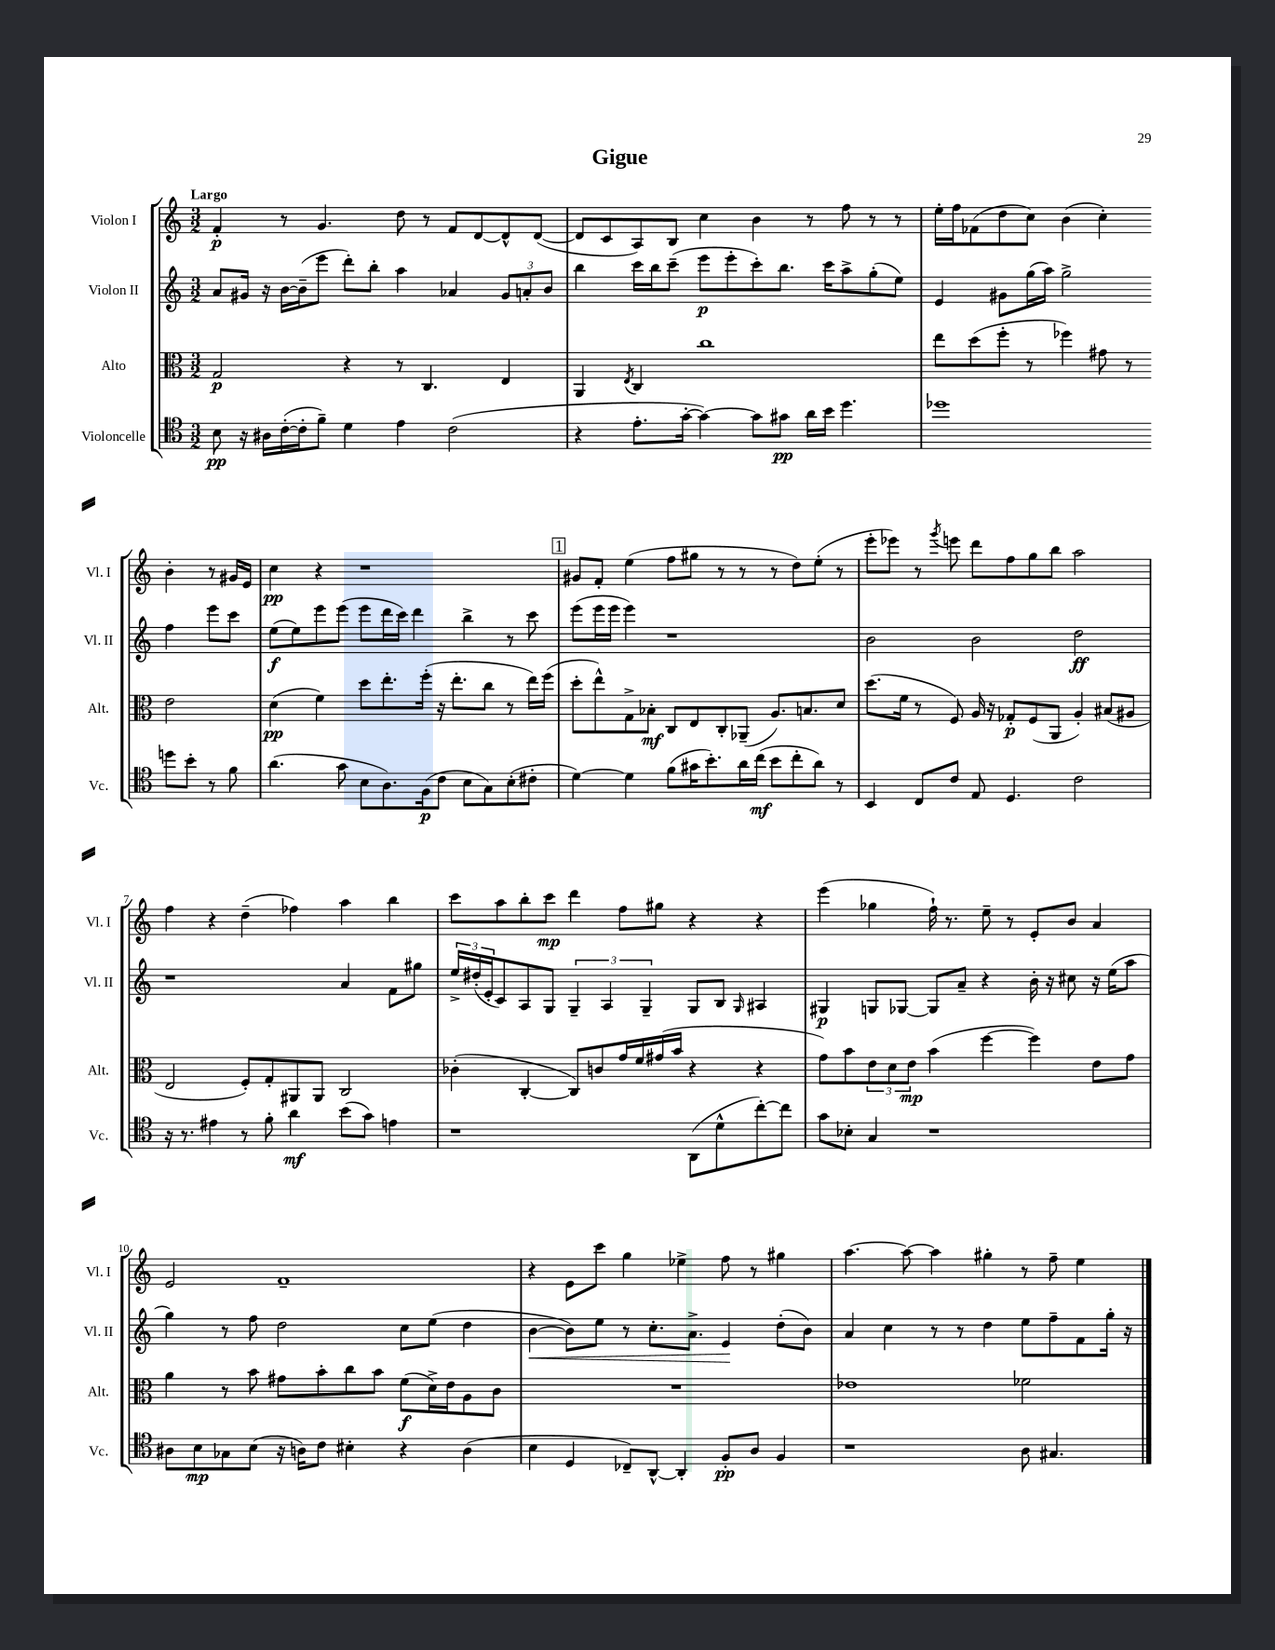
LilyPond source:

\header { title = "Gigue" }
<<
\new StaffGroup <<
\new Staff = "s0" \with { instrumentName = "Violon I" shortInstrumentName = "Vl. I" } {
    \clef treble \key c \major \numericTimeSignature \time 3/2 \tempo "Largo"
    f'4-.\p r8 g'4. d''8 r8 f'8 d'8~ d'8-^ d'8~( |
    d'8 c'8 a8) b8 c''4 b'4 r8 f''8 r8 r8 |
    e''16-. f''16 fes'8( d''8 c''8) b'4( c''4-.) b'4-. r8 gis'16 e'16 |
    c''4\pp r4 r1 |
    \mark \markup { \box "1" } gis'8 f'8-. e''4( f''8 gis''8 r8 r8 r8 d''8) e''8-.( r8 |
    e'''8-. ees'''8) r8 \acciaccatura { g'''8 } e'''8 d'''8 f''8 g''8 b''8 a''2 |
    f''4 r4 d''4--( fes''4) a''4 b''4 |
    c'''8 a''8 b''8-. c'''8\mp d'''4 f''8 gis''8 r4 r4 |
    e'''4( ges''4 f''16-!) r8. e''8-- r8 e'8-. b'8 a'4 |
    e'2 f'1-- |
    r4 e'8 c'''8 g''4 ees''4-> f''8 r8 gis''4 |
    a''4.~ a''8~ a''4 gis''4-. r8 f''8-- e''4 \bar "|." |
}
\new Staff = "s1" \with { instrumentName = "Violon II" shortInstrumentName = "Vl. II" } {
    \clef treble \key c \major \numericTimeSignature \time 3/2
    a'8 gis'16 r16 b'16~ b'16--( e'''8 d'''8-.) b''8-. a''4 aes'4 \tuplet 3/2 { gis'8 a'8-. b'8 } |
    b''4 c'''16 b''16 c'''8--( e'''8\p e'''8-. c'''8-.) b''8. c'''16 a''8-> g''8-.( e''8) |
    e'4 gis'8 g''16( a''16) g''2-> f''4 e'''8 c'''8 |
    e''8\f( e''8) e'''8 e'''8( e'''8 d'''16 c'''16) d'''4 b''4-> r8 c'''8 |
    \mark \markup { \box "1" } e'''8( e'''16 e'''16 e'''4) r1 |
    b'2 b'2 d''2\ff |
    r1 a'4 f'8 gis''8 |
    \tuplet 3/2 { e''16-> dis''16-.( e'16-. } c'8) a8 g8 \tuplet 3/2 { g4-- a4 g4-- } g8 b8 \grace { g16 } ais4 |
    gis4\p g8 ges8~ ges8 a'8-- r4 b'16-. r16 cis''8 r16 e''16( a''8 |
    g''4) r8 f''8 d''2 c''8 e''8( d''4 |
    b'4~\< b'8) e''8 r8 c''8.-. a'8.-> e'4\! d''8-.( b'8) |
    a'4 c''4 r8 r8 d''4 e''8 f''8-- f'8 g''16-. r16 \bar "|." |
}
\new Staff = "s2" \with { instrumentName = "Alto" shortInstrumentName = "Alt." } {
    \clef alto \key c \major \numericTimeSignature \time 3/2
    g2\p r4 r8 c4. e4 |
    a,4 \acciaccatura { e8 } c4 c''1 |
    e''8 d''8( f''8-. r8 fes''4) gis'8 r8 e'2 |
    d'4\pp( f'4) d''8 e''8.-. f''16-.( r16 e''8.-. c''8 r8 e''16) f''16( |
    \mark \markup { \box "1" } d''8-. e''8-^) g8-> bes8-.\mf c8 e8 c8-. aes,8--( a8.) b8. d'8 |
    d''8.( f'16 r8 f8) a16 r16 ges8-.\p f8( a,8 a4-.) bis8( ais8 |
    e2 f8-.) g8-. ais,8 ais,8 c2 |
    ces'4-.( c4~-. c8) c'8 g'16 f'16 gis'16( b'16 r4 r4 |
    g'8) b'8 \tuplet 3/2 { e'8 d'8 e'8\mp } b'4( f''4~ f''4) e'8 g'8 |
    a'4 r8 b'8 gis'8 b'8-. c''8 b'8 f'8\f( d'16->) e'16 a8 c'8 |
    R1. |
    ees'1 fes'2 \bar "|." |
}
\new Staff = "s3" \with { instrumentName = "Violoncelle" shortInstrumentName = "Vc." } {
    \clef tenor \key c \major \numericTimeSignature \time 3/2
    b8\pp r16 ais16 c'16~-.( c'16-. f'8--) d'4 e'4 c'2( |
    r4 e'8.-. g'16~-. g'4~) g'8 gis'8\pp a'16 b'16 d''4. |
    des''1 d''8 b'8-. r8 f'8 |
    a'4.( g'8 b8 a8.) f16\p( c'8 b8 g8) b8-.( cis'8-. |
    \mark \markup { \box "1" } d'4~) d'4 f'8( gis'16 b'8.-.) a'16 c''16\mf( b'8 c''8-. a'8) r8 |
    b,4 c8 c'8 e8 d4. c'2 |
    r16 r8. eis'4 r8 f'8-. a'4\mf b'8( g'8) e'4 |
    r1 a,8( d'8-^ c''8~-.) c''8 |
    g'8 bes8-. g4 r1 |
    ais8 b8\mp ges8 b8( r16 a16) c'8 bis4-. r4 a4( |
    b4 d4 ces8--) a,8~-^ a,4-. f8-.\pp a8 f4 |
    r1 a8 gis4. \bar "|." |
}
>>
>>
